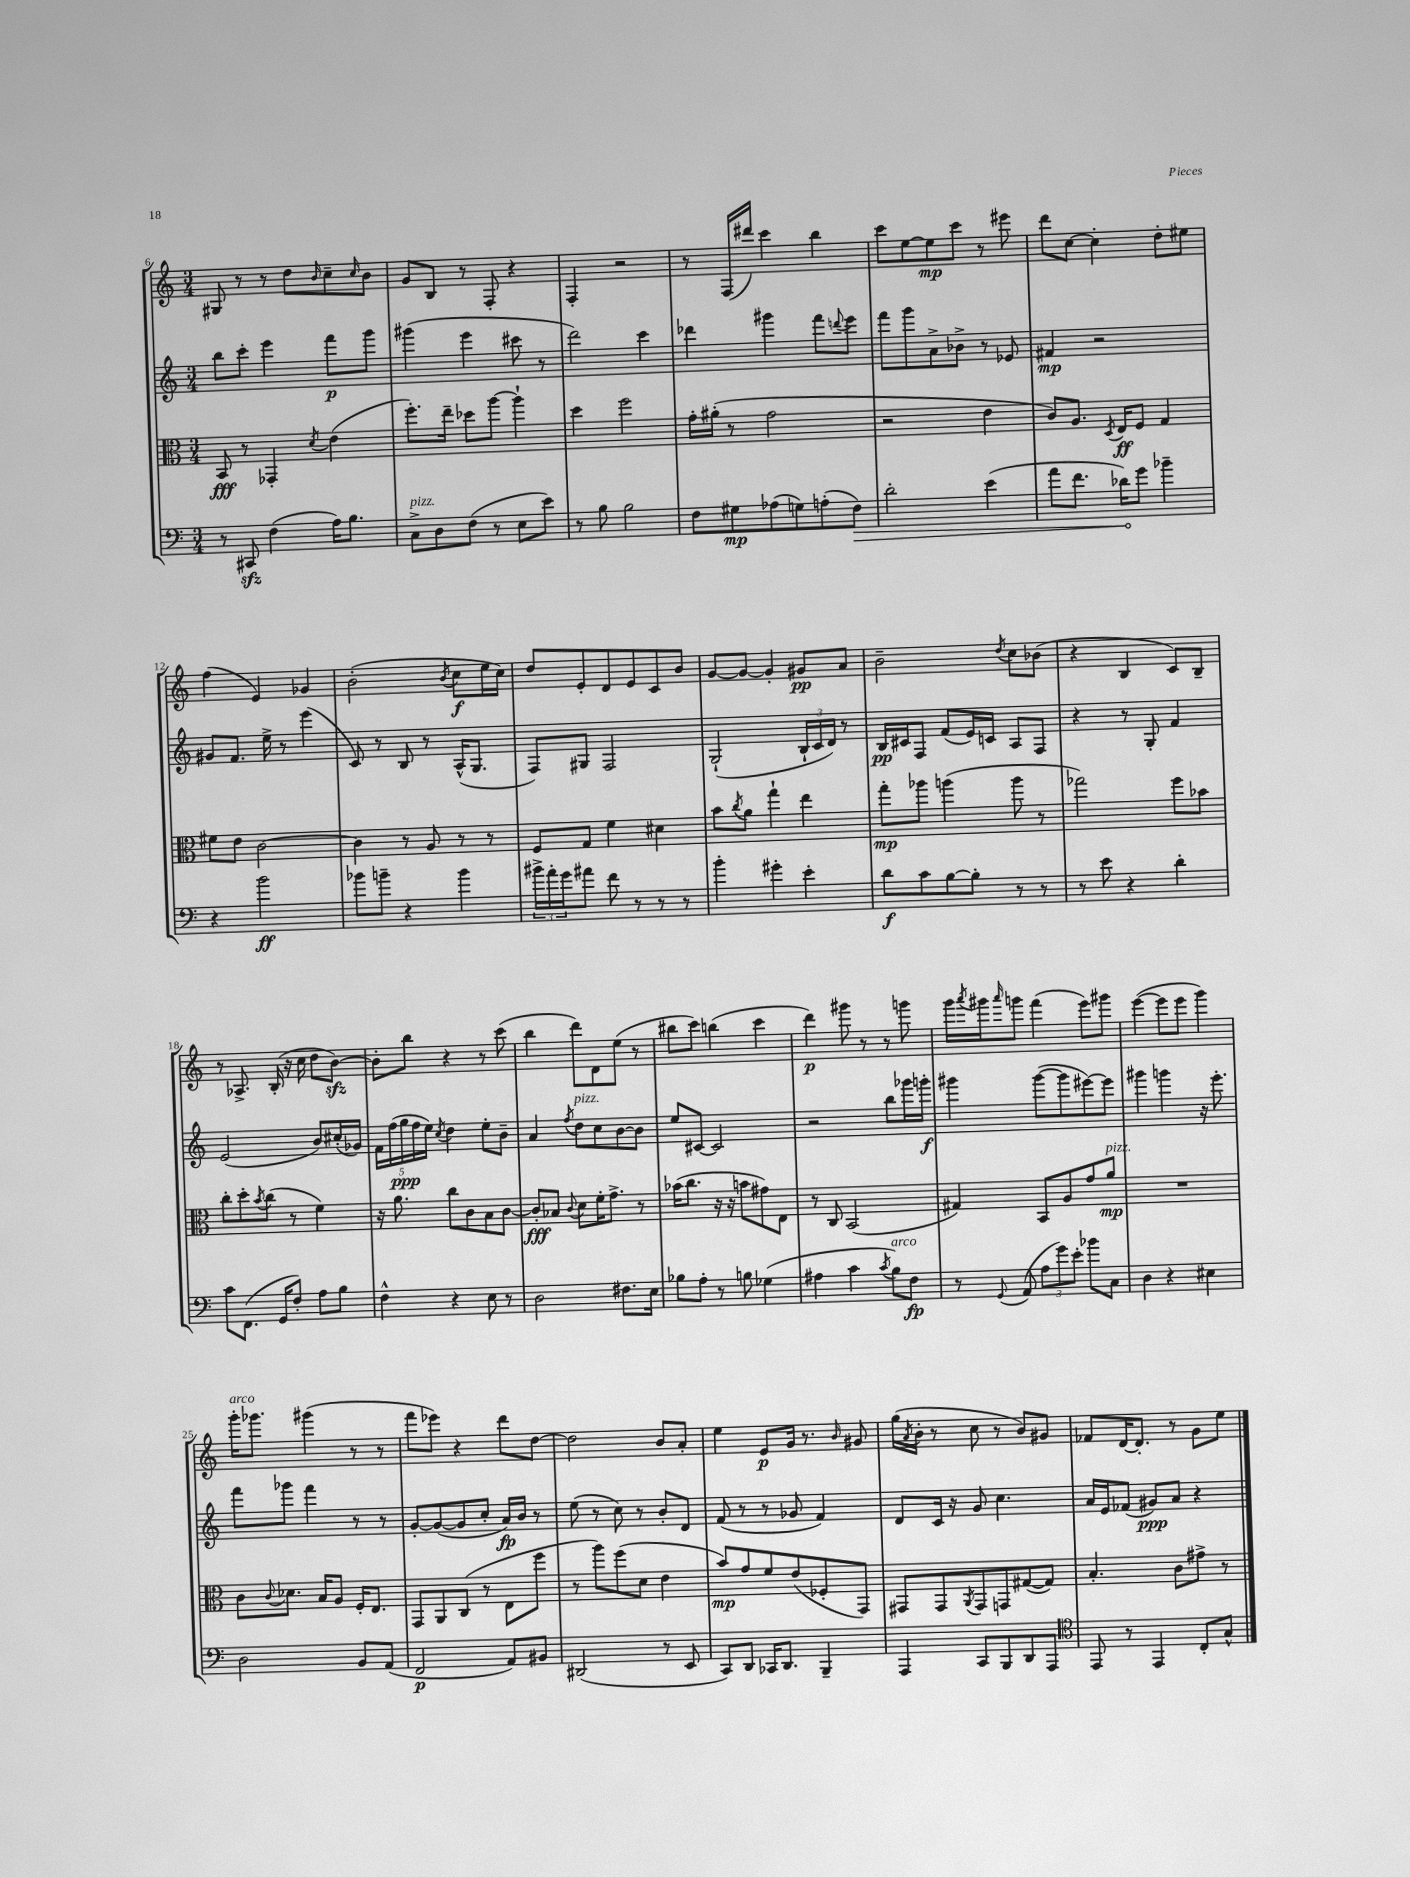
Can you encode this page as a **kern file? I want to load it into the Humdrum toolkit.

**kern	**kern	**kern	**kern
*staff4	*staff3	*staff2	*staff1
*clefF4	*clefC3	*clefG2	*clefG2
*k[]	*k[]	*k[]	*k[]
*M3/4	*M3/4	*M3/4	*M3/4
8r	8BB	8bb	8G#
8CC#	8r	8ccc'	8r
(4F	4GG-'	4eee	8r
.	.	.	8dd
.	8qd	.	16qqb
16A)	(4e	8fff	8cc~
8.B	.	.	.
.	.	.	16qqcc
.	.	8ggg	8b
=	=	=	=
8C^	8.ff')	(4ggg#	8g
8D	.	.	8B
.	16ee~	.	.
(8F	8dd-	4eee	8r
8r	[8aa	.	8F'
8E	4aa`]	8ccc#	4r
8e)	.	8r	.
=	=	=	=
8r	4dd	2ddd)	4F'
8B	.	.	.
2B	2ff	.	2r
.	.	4ccc	.
=	=	=	=
8F	16g'	4ddd-	8r
.	(16a#'	.	.
8G#	8r	.	(16F
.	.	.	16ddd#)
(8A-	2g	4ggg#	4ccc
8G)	.	.	.
(8A'	.	8fff	4bb
.	.	8qqddd	.
8F)	.	8eee	.
=	=	=	=
2d'	2r	8fff	8ccc
.	.	8ggg	[8ee
.	.	8a^	8ee]
.	.	8b-^	8ccc
(4e	4e	8r	8r
.	.	8e-	8eee#
=	=	=	=
8a	8c)	4f#	8ddd
8.f	8.A	.	[8cc
.	.	2r	4cc']
.	8qD	.	.
16d-)	16E	.	.
8g	8F	.	.
4b-~	4G	.	8dd'
.	.	.	8ee#
=	=	=	=
4r	8f#	8g#	(4ff
.	8e	8.f	.
2b	[2c	.	4e)
.	.	16ee^	.
.	.	8r	.
.	.	(4eee	4g-
=	=	=	=
8b-	4c]	8c)	(2b'
8b~	.	8r	.
4r	8r	8B	.
.	8A	8r	.
.	.	.	8qb
4b	8r	(16A^^	8cc
.	.	8.G	.
.	8r	.	16ee
.	.	.	16cc)
=	=	=	=
24b#^	8F	8F)	8dd
24a'	.	.	.
24g	.	.	.
8a#	8G	8G#	8e'
8f	4f	2F	8d
8r	.	.	8e
8r	4d#	.	8c
8r	.	.	8b
=	=	=	=
4b'	8b	(2G`	[8g
.	8qcc	.	.
.	8a	.	8g_
4g#'	4gg`	.	4g']
4e'	4ee	24B`	8g#
.	.	24c	.
.	.	24d)	.
.	.	8r	8a
=	=	=	=
8d	8gg'	16B	2b~
.	.	16c#	.
8c	8aa-	8F	.
[8B	(4aa	(8f	.
8B']	.	16e)	.
.	.	16c	.
.	.	.	8qdd
8r	8aa	8A	8cc
8r	8r	8F	(8b-
=	=	=	=
8r	2gg-)	4r	4r
8e	.	.	.
4r	.	8r	4B
.	.	8G'	.
4d'	8ff	4f	8c)
.	8b-	.	8B~
=	=	=	=
8c	8cc'	(2e	8r
(8.FF	8dd'	.	8.A-^
.	8qb	.	.
.	(8cc	.	.
16GG	.	.	(16B'
8F')	8r	.	16r
.	.	.	16cc
8A	4f)	8b)	8dd
8B	.	(16cc#'	[8b)
.	.	16g-)	.
=	=	=	=
4F^^	16r	20f	8b']
.	.	(20ff	.
.	8.a	.	.
.	.	20gg	.
.	.	.	8bb
.	.	20ff	.
.	.	20ee)	.
.	.	8qcc	.
4r	8cc	4dd	4r
.	8c	.	.
8E	8B	8ee'	8r
8r	[8c	8b~	(8ccc
=	=	=	=
2D	8c']	4a	4bb
.	8B-	.	.
.	8qqc	8qff	.
.	8d	8dd	8ddd)
.	16f'	8cc	8d
.	8.g^	.	.
8.F#	.	[8b	(8ee
.	8r	8b]	8r
16E	.	.	.
=	=	=	=
8B-	(16b-	8ee	8bb#
.	8.cc	.	.
8A'	.	[8c#	8ccc)
8r	16r	2c#]	(4bb
.	16r	.	.
8B	8b	.	.
(4G-	8g#)	.	4ccc
.	8E	.	.
=	=	=	=
4A#	8r	2r	4ddd)
.	8C	.	.
4c	(2BB	.	8ggg#
.	.	.	8r
8qc	.	.	.
8B)	.	8bb	8r
8F	.	16ggg-	8ggg
.	.	16ggg'	.
=	=	=	=
8r	4G#)	4ggg#	16ggg
.	.	.	8qaaa
.	.	.	16ggg#
8qqGG	.	.	16qqaaa
(8AA	.	.	8ggg
12A	8BB	([8ggg#	(4fff
12g)	.	.	.
.	8A	8ggg#]	.
12e'	.	.	.
8b-	8g	[8eee#)	8eee)
8C	8a	8eee#]	8ggg#
=	=	=	=
4D	2.r	4ggg#	([4eee
4r	.	4ggg	8eee]
.	.	.	8eee
4E#	.	16r	4ggg)
.	.	8.eee'	.
=	=	=	=
2D	8c	8fff	16ggg'
.	.	.	8.ggg-
.	8qqc	.	.
.	8.d-	8ggg-	.
.	.	4fff	(4ggg#
.	16B	.	.
.	8A	.	.
8BB	16F'	8r	8r
.	8.E	.	.
(8AA	.	8r	8r
=	=	=	=
2FF	8GG	[8g'	8fff
.	8AA	(8g_	8eee-)
.	(8C	8g]	4r
.	8r	8cc'	.
8AA)	8E	16a)	8ddd
.	.	16b	.
8BB#	8ff	8r	[8dd
=	=	=	=
(2DD#	8r	(8ee	2dd]
.	8aa)	8r	.
.	(8ff	8cc)	.
.	8d	8r	.
8r	4e	8b'	8b
8EE	.	8d	8a'
=	=	=	=
8CC)	8b)	(8f	4ee
8DD	8g	8r	.
16CC-	8f	8r	8e
8.DD	.	.	.
.	(8e	8g-	16g
.	.	.	8.r
4BBB~	8F-'	4f)	.
.	.	.	16qqb
.	8GG)	.	8g#
=	=	=	=
4AAA	8GG#	8d	(16gg
.	.	.	8qa
.	.	.	16b'
.	8GG#	16c	8r
.	.	16r	.
.	8qAA	.	.
8CC	8GG#	8g	8cc
8BBB	8GG	4.cc	8r
8DD	([8G#	.	8b)
8AAA	8G#])	.	8g#
=	=	=	=
*clefC4	*	*	*
8EE	4.B'	16a	8f-
.	.	16e	.
8r	.	(8f-	[16d
.	.	.	8.d']
4EE	.	8g#)	.
.	8c	8a	8r
8C'	8g#^	4r	8g
8G^^	8r	.	8ee
==	==	==	==
*-	*-	*-	*-
